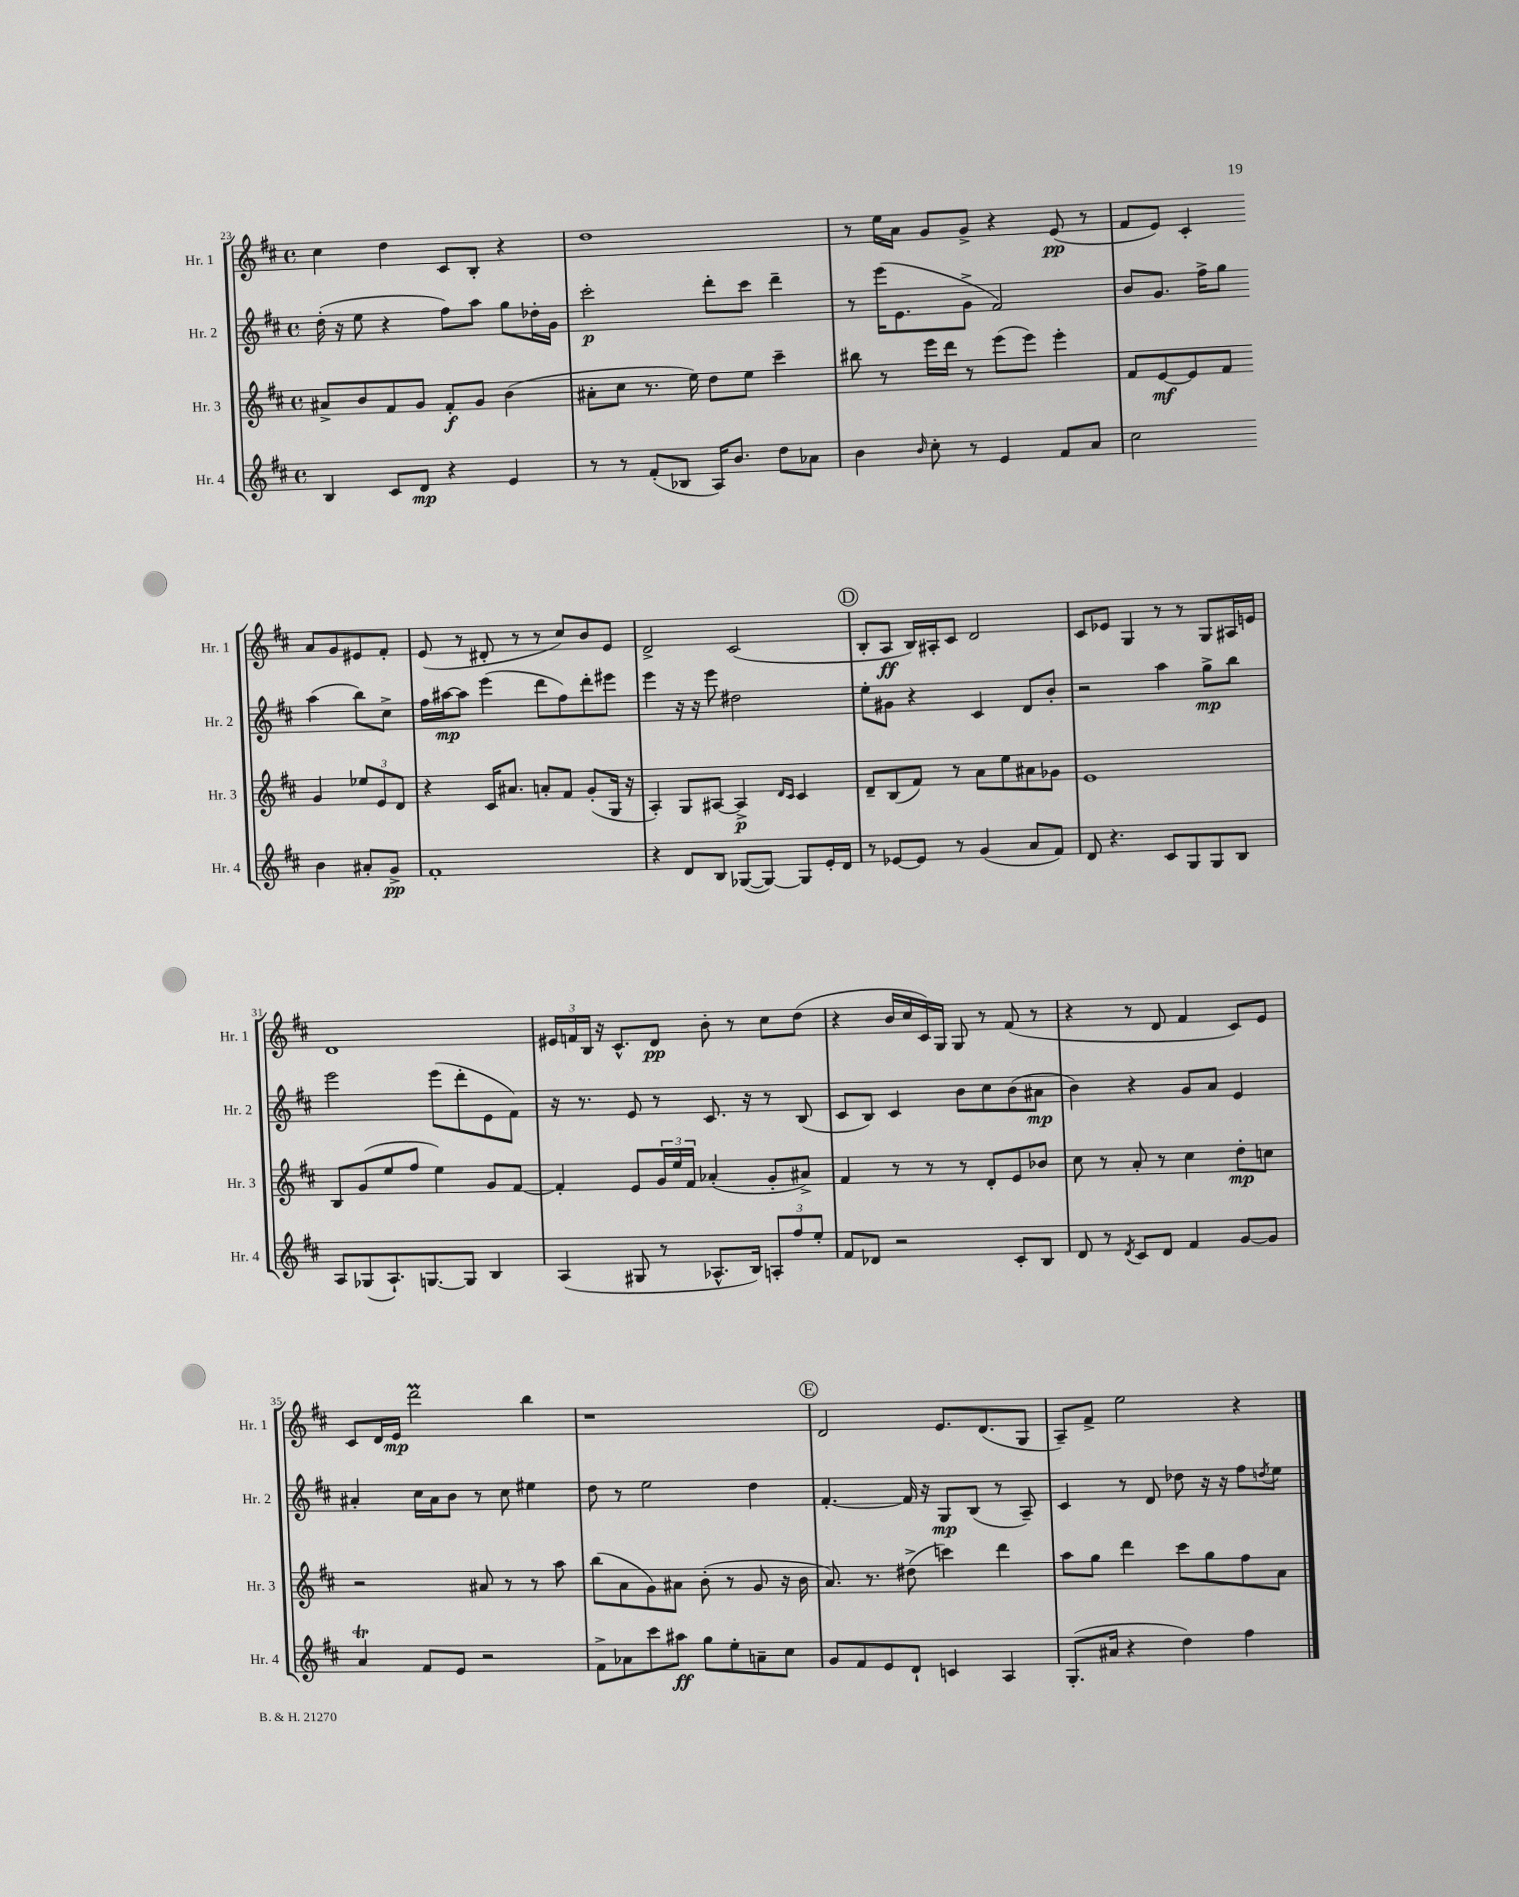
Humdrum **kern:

**kern	**kern	**kern	**kern
*staff4	*staff3	*staff2	*staff1
*clefG2	*clefG2	*clefG2	*clefG2
*k[f#c#]	*k[f#c#]	*k[f#c#]	*k[f#c#]
*M4/4	*M4/4	*M4/4	*M4/4
*met(c)	*met(c)	*met(c)	*met(c)
4B	8a#^	(16dd'	4cc#
.	.	16r	.
.	8b	8ee	.
8c#	8f#	4r	4dd
8d	8g	.	.
4r	8f#'	8ff#)	8c#
.	8g	8aa	8B'
4e	(4b	8gg	4r
.	.	16dd-'	.
.	.	16g	.
=	=	=	=
8r	8a#'	2ccc#'	1dd
8r	8cc#	.	.
(8f#'	8.r	.	.
8B-	.	.	.
.	16ee)	.	.
16A)	8dd	8ddd'	.
8.b	.	.	.
.	8ee	8ccc#	.
8dd	4ccc#~	4ddd~	.
8a-	.	.	.
=	=	=	=
4b	8bb#	8r	8r
.	8r	(16eee	16ee
.	.	8.e	16a
16qqb	.	.	.
8cc#'	16eee	.	8g
.	16ddd	.	.
8r	8r	8g^	8g^
4e	(8eee	2f#)	4r
.	8eee)	.	.
8f#	4eee'	.	(8e
8a	.	.	8r
=	=	=	=
2cc#	8f#	8b	8f#
.	[8e	8.g	8e)
.	8e]	.	4c#'
.	.	16ff#^	.
.	8f#	8gg	.
4b	4g	(4aa	8a
.	.	.	8g
8a#'	12ee-	8bb)	8e#
.	12e	.	.
8g^	.	8cc#^	8f#'
.	12d	.	.
=	=	=	=
1f#'	4r	16ff#	(8e
.	.	[16aa#	.
.	.	8aa#]	8r
.	16c#	(4eee	8d#'
.	8.a#	.	.
.	.	.	8r
.	8a'	8ddd	8r
.	8f#	8ff#)	8cc#)
.	(8g'	8ddd'	8b
.	16G	8eee#	8e
.	16r	.	.
=	=	=	=
4r	4A')	4eee	2d^
8d	8G	16r	.
.	.	16r	.
8B	[8A#	8eee	.
([8G-	4A#^]	2dd#	(2c#
8G-_)	.	.	.
.	16qqd	.	.
.	16qqc#	.	.
8G-]	4c#	.	.
16e'	.	.	.
16d	.	.	.
=	=	=	=
8r	8d~	8ee'	8B'
[8e-	(8B	8g#	8A
8e-]	8f#)	4r	16B)
.	.	.	16A#'
8r	8r	.	8c#
(4g	8a	4c#	2d
.	8ee	.	.
8a	8a#	8d	.
8f#)	8g-	8b'	.
=	=	=	=
8d	1e	2r	8c#
4.r	.	.	8e-
.	.	.	4G
8c#	.	4aa	8r
8G	.	.	8r
8G	.	8gg^	8G
8B	.	8bb	16A#
.	.	.	16e
=	=	=	=
8A	8B	2eee	1d
(8G-	(8g	.	.
8.A`)	8ee	.	.
.	8ff#	.	.
[8.G	.	.	.
.	4ee)	(8eee	.
8G]	.	8ddd'	.
4B	8g	8e	.
.	[8f#	8f#)	.
=	=	=	=
(4A	4f#']	16r	24e#
.	.	.	24f
.	.	8.r	.
.	.	.	24B
.	.	.	16r
.	.	.	8.c#^^
8G#	8e	8e	.
8r	24g	8r	8d
.	24ee	.	.
.	24f#	.	.
8.A-^^	(4a-'	8.c#	8b'
.	.	.	8r
16B)	.	16r	.
12A'	8g'	8r	8cc#
12ff#	.	.	.
.	8a#^)	(8B	(8dd
12ee'	.	.	.
=	=	=	=
8f#	4f#	8c#	4r
8d-	.	8B)	.
2r	8r	4c#	16b
.	.	.	16cc#
.	8r	.	16c#)
.	.	.	16G
.	8r	8b	8G
.	8d'	8cc#	8r
8c#'	8e	(8b	(8f#
8B	8b-	8a#	8r
=	=	=	=
8d	8cc#	4b)	4r
8r	8r	.	.
8qd	.	.	.
8c#	8a'	4r	8r
8d	8r	.	8d
4f#	4cc#	8g	4f#
.	.	8a	.
[8g	8dd'	4e	8c#)
8g]	8cc	.	8e
=	=	=	=
4a	2r	4a#'	8c#
.	.	.	16d
.	.	.	16e
8f#	.	16cc#	2ddd
.	.	16a#	.
8e	.	8b	.
2r	8a#	8r	.
.	8r	8cc#	.
.	8r	4ee#	4bb
.	8aa	.	.
=	=	=	=
8f#^	(8bb	8dd	1r
8a-	8a	8r	.
8ccc#	8g)	2ee	.
8aa#	8a#	.	.
8gg	(8b'	.	.
8ee'	8r	.	.
8a~	8g	4dd	.
8cc#	16r	.	.
.	16b	.	.
=	=	=	=
8g	8.a)	[4.f#'	2d
8f#	.	.	.
.	8.r	.	.
8e	.	.	.
8d`	(8dd#^	16f#]	.
.	.	16r	.
4c	4ccc)	8G	8.e
.	.	(8B	.
.	.	.	(8.d
4A	4ddd	8r	.
.	.	8A~)	8G
=	=	=	=
(8.G'	8aa	4c#	8A~)
.	8gg	.	8f#^
16a#	.	.	.
4r	4ddd	8r	2ee
.	.	8d	.
4dd)	8ccc#	8dd-	.
.	8gg	16r	.
.	.	16r	.
4ff#	8ff#	8ff#	4r
.	.	8qdd	.
.	8a	8ee	.
==	==	==	==
*-	*-	*-	*-
